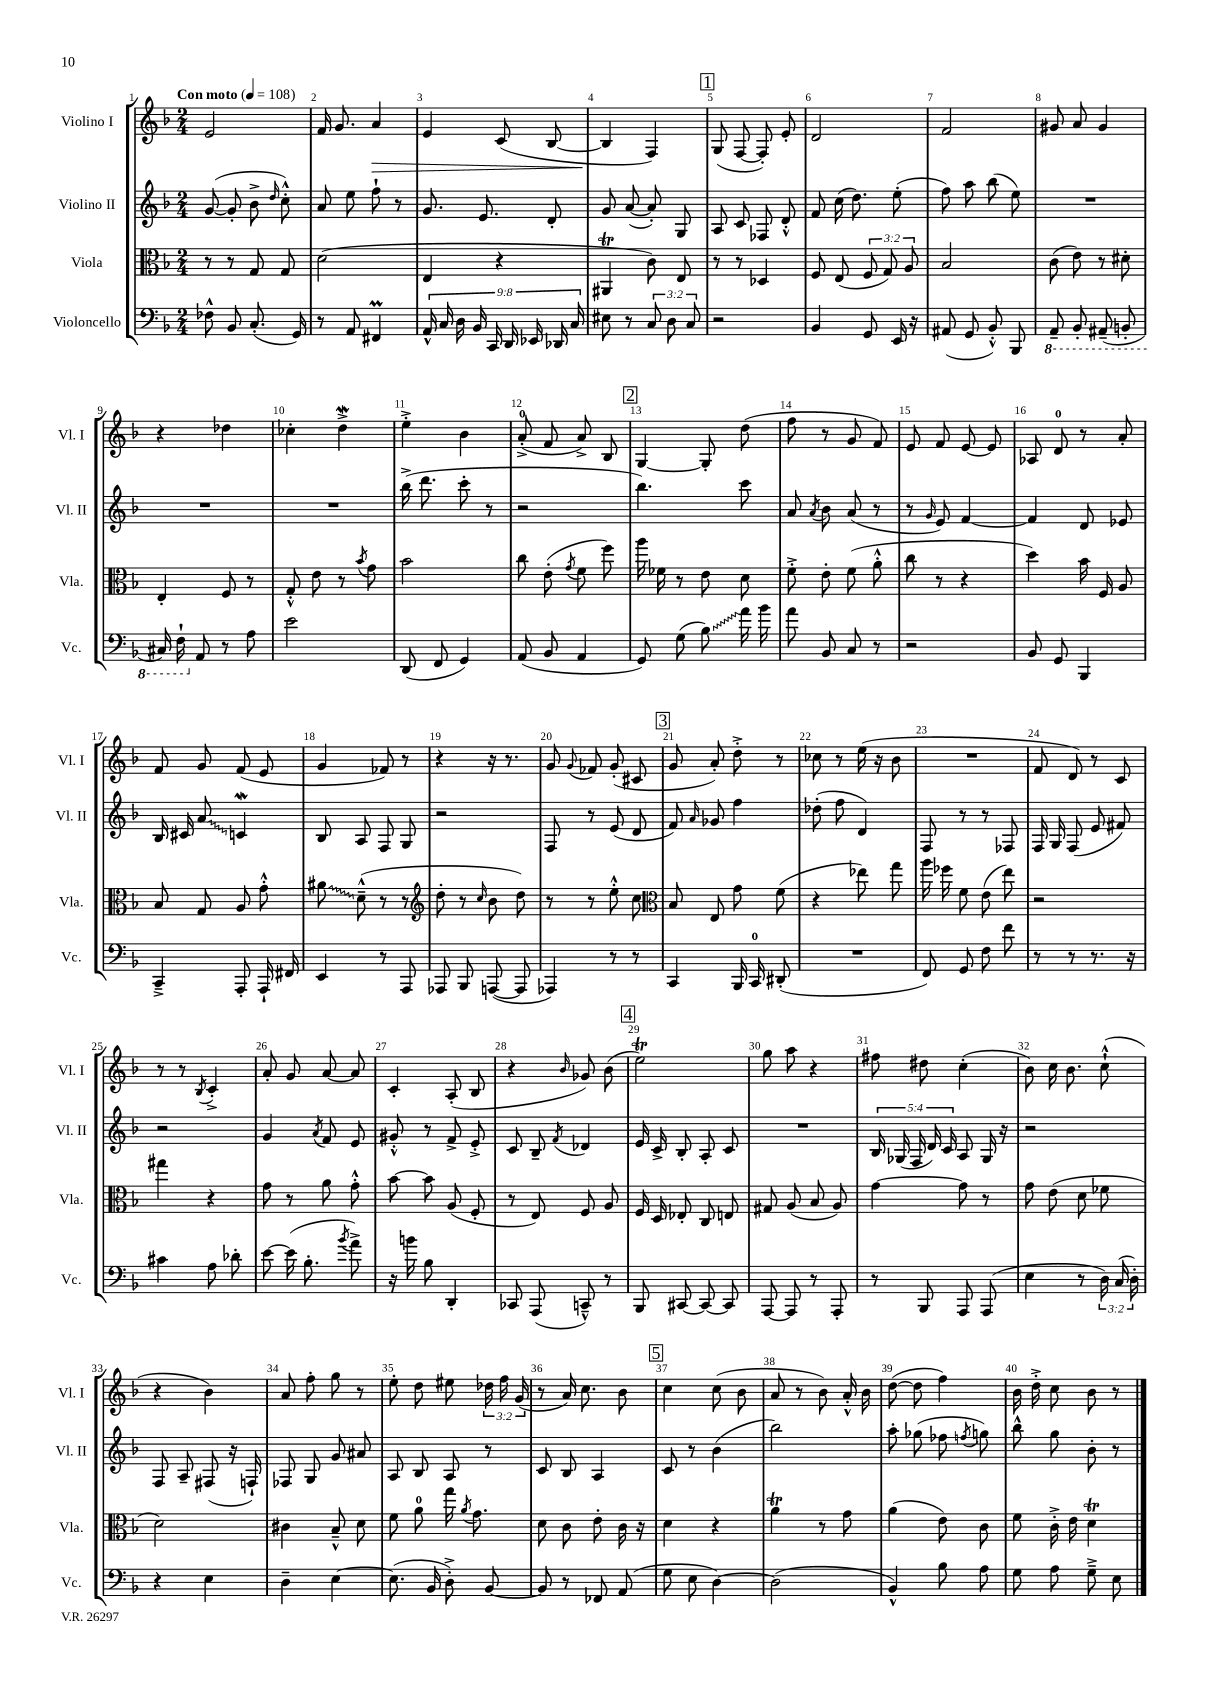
<<
\new StaffGroup <<
\new Staff = "s0" \with { instrumentName = "Violino I" shortInstrumentName = "Vl. I" } {
    \clef treble \key f \major \numericTimeSignature \time 2/4 \override Staff.TupletNumber.text = #tuplet-number::calc-fraction-text \tempo "Con moto" 4 = 108
    \autoBeamOff e'2 |
    f'16 g'8. a'4\> |
    e'4 c'8( bes8~ |
    bes4\! f4) |
    \mark \markup { \box "1" } g8( f8~ f8-.) e'8-. |
    d'2 |
    f'2 |
    gis'8 a'8 gis'4 |
    r4 des''4 |
    ces''4-. d''4->\mordent |
    e''4-.-> bes'4 |
    a'8-0-.->( f'8 a'8->) bes8 |
    \mark \markup { \box "2" } g4~ g8-. d''8( |
    f''8 r8 g'8 f'8) |
    e'8 f'8 e'8~ e'8 |
    aes8 d'8-0 r8 a'8-. |
    f'8 g'8 f'8( e'8 |
    g'4 fes'8) r8 |
    r4 r16 r8. |
    g'8 \appoggiatura { g'8 } fes'8 g'8-.( cis'8 |
    \mark \markup { \box "3" } g'8 a'8-.) d''8-.-> r8 |
    ces''8 r8 e''16( r16 bes'8 |
    R2 |
    f'8 d'8) r8 c'8 |
    r8 r8 \acciaccatura { bes8 } c'4-.-> |
    a'8-. g'8 a'8~ a'8 |
    c'4-. a8-.( bes8 |
    r4 \grace { bes'16 } ges'8) bes'8( |
    \mark \markup { \box "4" } e''2\trill) |
    g''8 a''8 r4 |
    fis''8 dis''8 c''4-.( |
    bes'8) c''16 bes'8. c''8-!-^( |
    r4 bes'4) |
    a'8 f''8-. g''8 r8 |
    e''8-. d''8 eis''8 \tuplet 3/2 { des''16 f''16 g'16( } |
    r8 a'16) c''8. bes'8 |
    \mark \markup { \box "5" } c''4 c''8( bes'8 |
    a'8 r8 bes'8) a'16-.-^ bes'16 |
    d''8~( d''8 f''4) |
    bes'16 d''16-.-> c''8 bes'8 r8 \bar "|." |
}
\new Staff = "s1" \with { instrumentName = "Violino II" shortInstrumentName = "Vl. II" } {
    \clef treble \key f \major \numericTimeSignature \time 2/4 \override Staff.TupletNumber.text = #tuplet-number::calc-fraction-text
    \autoBeamOff g'8~( g'8-. bes'8-> \grace { d''16 } c''8-.-^) |
    a'8 e''8 f''8-! r8 |
    g'8. e'8. d'8-. |
    g'8 a'8~( a'8-.) g8 |
    \mark \markup { \box "1" } a8 c'8 fes8 d'8-.-^ |
    f'8 c''16( d''8.) e''8-.( |
    f''8) a''8 bes''8( e''8) |
    R2 |
    R2 |
    R2 |
    bes''16->( d'''8. c'''8-. r8 |
    r2 |
    \mark \markup { \box "2" } bes''4.) c'''8 |
    a'8 \acciaccatura { a'8 } bes'8 a'8( r8 |
    r8 \grace { g'16 } e'8) f'4~ |
    f'4 d'8 ees'8 |
    bes16 cis'16 \once \override Glissando.style = #'zigzag a'8\glissando c'4\mordent |
    bes8 a8 f8 g8 |
    r2 |
    f8 r8 e'8( d'8 |
    \mark \markup { \box "3" } f'8) \grace { a'16 } ges'8 f''4 |
    des''8-.( f''8 d'4) |
    f8 r8 r8 fes8 |
    f16 g16 f8( e'8 fis'8) |
    r2 |
    g'4 \acciaccatura { a'8 } f'8 e'8 |
    gis'8-.-^ r8 f'8-> e'8-.-> |
    c'8 bes8-- \acciaccatura { f'8 } des'4 |
    \mark \markup { \box "4" } e'16 c'16-> bes8-. a8-. c'8 |
    R2 |
    \tuplet 5/4 { bes16 ges16( f16 d'16) c'16 } a8 ges16 r16 |
    r2 |
    f8 a8-- fis8( r16 f16-!) |
    fes8 g8 g'8 ais'8 |
    a8 bes8 a8 r8 |
    c'8 bes8 a4 |
    \mark \markup { \box "5" } c'8 r8 bes'4( |
    bes''2) |
    a''8-. ges''8( fes''8 \acciaccatura { f''8 } g''8) |
    bes''8-^ g''8 bes'8-. r8 \bar "|." |
}
\new Staff = "s2" \with { instrumentName = "Viola" shortInstrumentName = "Vla." } {
    \clef alto \key f \major \numericTimeSignature \time 2/4 \override Staff.TupletNumber.text = #tuplet-number::calc-fraction-text
    \autoBeamOff r8 r8 g8 g8 |
    d'2( |
    e4 r4 |
    ais,4\trill c'8) e8 |
    \mark \markup { \box "1" } r8 r8 des4 |
    f8 e8( \tuplet 3/2 { f8 g8) a8 } |
    bes2 |
    c'8( e'8) r8 dis'8-. |
    e4-. f8 r8 |
    g8-.-^ e'8 r8 \acciaccatura { bes'8 } g'8 |
    bes'2 |
    c''8 e'8-.( \acciaccatura { g'8 } f'8 f''8) |
    \mark \markup { \box "2" } a''16 fes'16 r8 e'8 d'8 |
    f'8-.-> e'8-. f'8( a'8-.-^ |
    c''8 r8 r4 |
    d''4) bes'16 f16 a8 |
    bes8 g8 a8 g'8-.-^ |
    \once \override Glissando.style = #'zigzag ais'8\glissando d'8---^( r8 r8 |
    \clef treble d''8-. r8 \grace { c''16 } bes'8 d''8) |
    r8 r8 e''8-.-^ c''8 |
    \mark \markup { \box "3" } \clef alto bes8 e8 g'8 f'8( |
    r4 ees''8) g''8 |
    a''16 fes''16 f'8 e'8( e''8) |
    r2 |
    gis''4 r4 |
    g'8 r8 a'8 g'8-.-^ |
    bes'8~ bes'8 a8( f8-. |
    r8 e8) f8 a8 |
    \mark \markup { \box "4" } f16 d16 ees8-. c8 e8 |
    gis8 a8( bes8 a8) |
    g'4~ g'8 r8 |
    g'8 e'8( d'8 fes'8 |
    d'2) |
    cis'4 bes8---^ d'8 |
    f'8 a'8-0 g''16 \acciaccatura { a'8 } g'8. |
    d'8 c'8 e'8-. c'16 r16 |
    \mark \markup { \box "5" } d'4 r4 |
    a'4\trill r8 g'8 |
    a'4( e'8) c'8 |
    f'8 c'16-.-> e'16 d'4\trill \bar "|." |
}
\new Staff = "s3" \with { instrumentName = "Violoncello" shortInstrumentName = "Vc." } {
    \clef bass \key f \major \numericTimeSignature \time 2/4 \override Staff.TupletNumber.text = #tuplet-number::calc-fraction-text
    \autoBeamOff fes8-^ bes,8 c8.-.( g,16) |
    r8 a,8 fis,4\prall |
    \tuplet 9/8 { a,16-^ c16 d16 bes,16 c,16 d,16 ees,16 des,16 c16 } |
    eis8 r8 \tuplet 3/2 { c8 d8 c8 } |
    \mark \markup { \box "1" } r2 |
    bes,4 g,8 e,16 r16 |
    ais,8( g,8 bes,8-.-^) bes,,8 |
    \ottava #-1 a,,8-- bes,,8-. ais,,8--( b,,8-. |
    cis,16) f,16-! \ottava #0 a,8 r8 a8 |
    e'2 |
    d,8( f,8 g,4) |
    a,8( bes,8 a,4 |
    \mark \markup { \box "2" } g,8) g8( \once \override Glissando.style = #'zigzag bes8\glissando) a'16 bes'16 |
    a'8 bes,8 c8 r8 |
    r2 |
    bes,8 g,8 bes,,4 |
    c,4---> a,,8-. a,,16-! fis,16 |
    e,4 r8 a,,8 |
    aes,,8 bes,,8 a,,8~( a,,8 |
    aes,,4) r8 r8 |
    \mark \markup { \box "3" } c,4 bes,,16 c,16-0 dis,8-.( |
    R2 |
    f,8) g,8 f8 f'8 |
    r8 r8 r8. r16 |
    cis'4 a8 des'8-. |
    e'8~ e'16( bes8.-. \acciaccatura { bes'8 } a'8->) |
    r16 b'16 bes8 d,4-. |
    ces,8 a,,8( c,8---^) r8 |
    \mark \markup { \box "4" } bes,,8 cis,8~ cis,8~ cis,8 |
    a,,8~ a,,8 r8 a,,8-. |
    r8 bes,,8 a,,8 a,,8( |
    e4 r8 \tuplet 3/2 { d16) c16( d16-.) } |
    r4 e4 |
    d4-- e4~ |
    e8.( bes,16 d8-.->) bes,8~ |
    bes,8 r8 fes,8 a,8( |
    \mark \markup { \box "5" } g8 e8 d4~) |
    d2( |
    bes,4-^) bes8 a8 |
    g8 a8 g8---> e8 \bar "|." |
}
>>
>>
\layout { \context { \Score \override BarNumber.break-visibility = ##(#f #t #t) barNumberVisibility = #all-bar-numbers-visible } }
